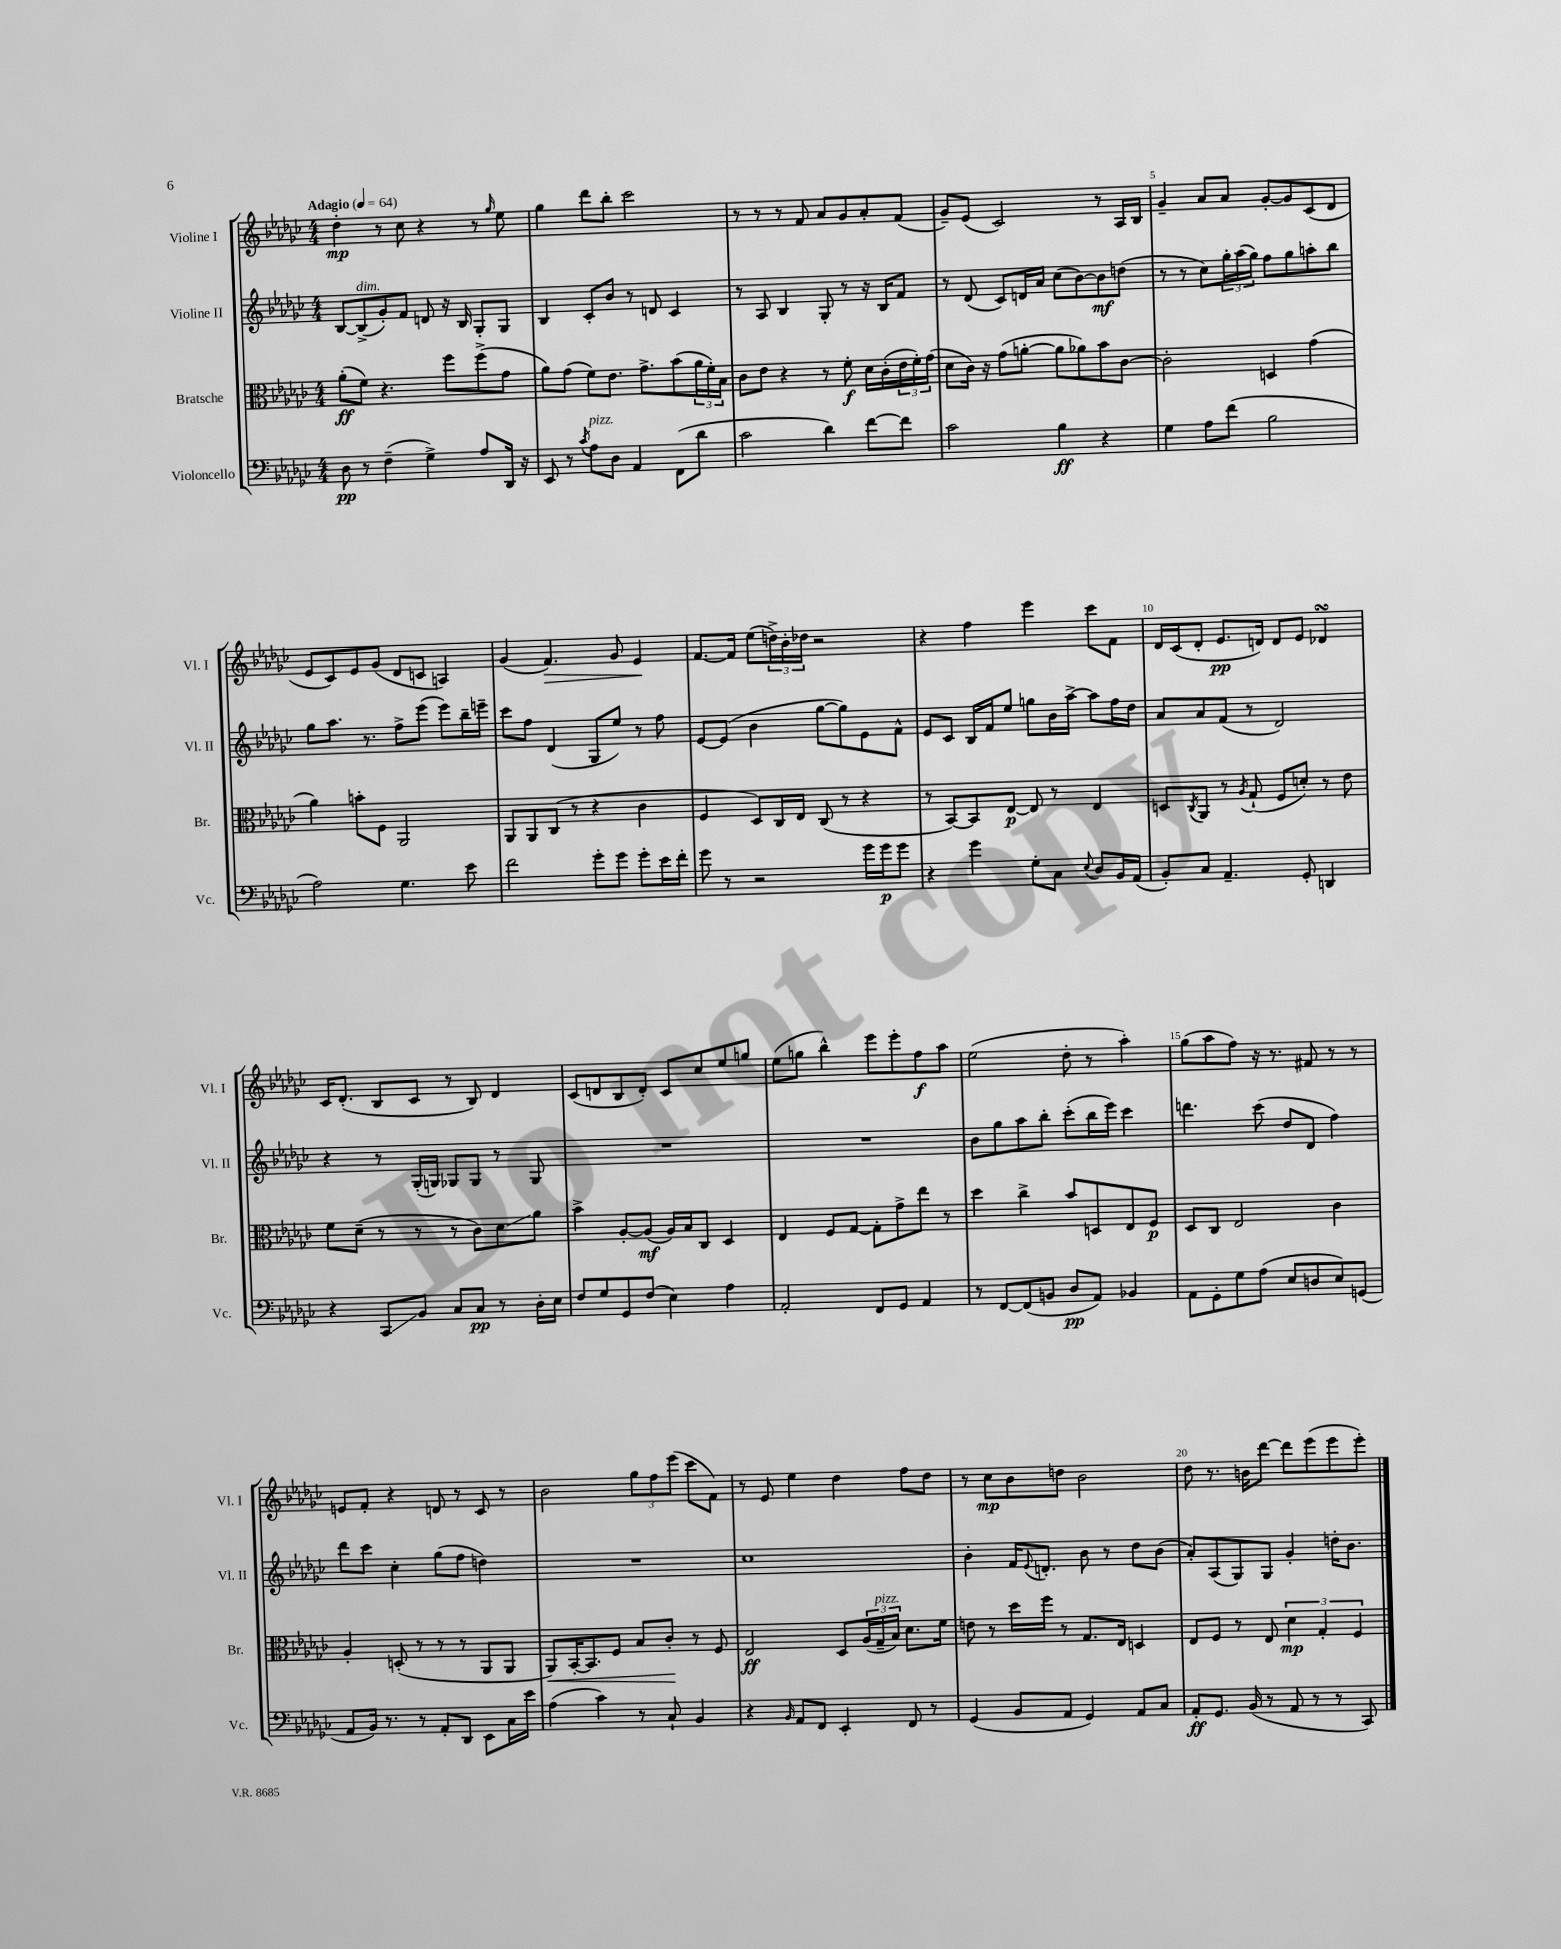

**kern	**kern	**kern	**kern
*staff4	*staff3	*staff2	*staff1
*clefF4	*clefC3	*clefG2	*clefG2
*k[b-e-a-d-g-c-]	*k[b-e-a-d-g-c-]	*k[b-e-a-d-g-c-]	*k[b-e-a-d-g-c-]
*M4/4	*M4/4	*M4/4	*M4/4
*MM64	*MM64	*MM64	*MM64
8D-	(8a-'	[8B-	4dd-'
8r	8f)	(8B-^]	.
(4F~	4.r	8g-')	8r
.	.	8f	8cc-
4G-^)	.	8d	4r
.	8ff	16r	.
.	.	16B-	.
8A-	(8ff^	8G-'	8r
.	.	.	16qqgg-
16DD-	8g-	8G-	8ee-
16r	.	.	.
=	=	=	=
8EE-	8a-)	4B-	4gg-
8r	(8g-	.	.
8qc-	.	.	.
8A-	8f)	8c-'	8ddd-
8D-	8.e-	8b-	8bb-'
4AA-	.	8r	2ccc-
.	8.g-^	.	.
.	.	8d	.
(8FF	(8b-	4c-	.
8d-	24a-	.	.
.	24f')	.	.
.	24B-	.	.
=	=	=	=
2c-	8c-	8r	8r
.	8e-	8A-	8r
.	4r	4B-	8r
.	.	.	8f
4d-)	8r	8G-'	8a-
.	8f'	8r	8g-
[8f	16d-	16r	8a-'
.	(16c-'	16B-	.
8f]	24e-	8f	(8f
.	24f')	.	.
.	(24g-	.	.
=	=	=	=
2c-	8d-	8r	8g-~)
.	16c-)	(8d-	(8e-
.	16r	.	.
.	(8g-	8c-)	2c-)
.	[8a'	16d	.
.	.	16a-	.
4B-	8a]	(8cc-	.
.	8a-)	[8b-)	.
4r	8b-	8b-]	8r
.	[8c-	(8dd	16A-
.	.	.	16B-
=	=	=	=
4G-	2c-']	8r	4g-~
.	.	8r	.
8A-	.	8cc-)	8a-
(8f	.	24gg-'	8a-
.	.	(24aa-	.
.	.	24gg-)	.
2B-	4D	8ff	[8g-'
.	.	8gg-	8g-]
.	(4g-	8aa'	(8c-
.	.	8bb-	8d-
=	=	=	=
2A-)	4a-)	8gg-	8e-
.	.	8.aa-	8c-)
.	8b'	.	8e-
.	.	8.r	.
.	8F	.	(8g-
4.G-	2AA-	8ff^	8d-
.	.	(8eee-	8c
.	.	8eee-)	4A)
8e-	.	16bb-~	.
.	.	16eee~	.
=	=	=	=
2f	8AA-	8ccc-	(4g-
.	8AA-	8ff	.
.	(8C-	(4d-	4.f)
.	8r	.	.
8g-'	4r	8G-	.
8g-	.	8ee-)	8g-
8g-'	4c-	8r	4e-
16e-	.	8ff	.
16f'	.	.	.
=	=	=	=
8g-	4F	[8e-	[8.f
8r	.	(8e-]	.
.	.	.	16f]
2r	8D-)	4b-	(8ee-
.	16C-	.	24dd^)
.	.	.	24b-'
.	16E-	.	.
.	.	.	24dd-
.	(8C-	[8gg-	2r
.	8r	8gg-])	.
16g-	4r	8e-	.
16g-	.	.	.
8g-	.	8f^^	.
=	=	=	=
4r	8r	8e-	4r
.	[8BB-)	8c-	.
4g-	8BB-]	16B-	4ff
.	.	16f	.
.	[8E-	8ee-	.
8G-'	8E-]	8gg	4eee-
8C-	8r	16b-	.
.	.	[16aa-^	.
8qqE-	.	.	.
8D-	4E-	8aa-]	8ccc-
16BB-	.	16ff	8f
(16AA-	.	16dd-	.
=	=	=	=
8BB-')	8D	8a-	16d-
.	.	.	(16c-
.	8qC-	.	.
8C-	8AA-	8a-	8d-'
4.AA-~	8r	(8f	8.e-
.	8qA-	.	.
.	(8G-`	8r	.
.	.	.	16d)
.	8F	2d-)	8d
8GG-'	8d')	.	8e-
4DD	8r	.	4d-
.	8e-	.	.
=	=	=	=
4r	8f	4r	16c-
.	.	.	(8.d-'
.	(8d-~	.	.
8CC-	8r	8r	8B-
8BB-	8r	(16G-'	8c-
.	.	16G)	.
8C-	8r	8G-	8r
8C-	8c-)	8G-	8B-)
8r	8d-	8r	4d-
16D-'	8a-	8G-	.
16E-	.	.	.
=	=	=	=
8F	4b-^	1r	(8c-
8G-	.	.	8d
8GG-	[8A-'	.	8B-
(8F	(8A-]	.	8d')
4E-)	16A-)	.	8c-
.	16B-	.	.
.	8C-	.	8cc-
4A-	4D-	.	8ee-
.	.	.	8gg
=	=	=	=
2AA-'	4E-	1r	(8ee-
.	.	.	8gg
.	8F	.	4bb-^^)
.	[8G-	.	.
8FF	8G-']	.	8eee-
8GG-	8g-^	.	8eee-'
4AA-	8ee-	.	8ff
.	8r	.	8aa-
=	=	=	=
8r	4dd-	8b-	(2ee-
[8FF	.	8gg-	.
(8FF]	4cc-^	8aa-	.
8BB	.	8bb-'	.
8D-	8b-	(8ccc-'	8dd-'
8AA-)	8D	16bb-	8r
.	.	16eee-)	.
4BB-	8E-	4ccc-	4aa-')
.	8F	.	.
=	=	=	=
8AA-	8D-	4.ddd	(8gg-
8GG-'	8C-	.	8aa-
8G-	2E-	.	8ff)
(8A-	.	(8ccc-	16r
.	.	.	8.r
8E-	.	8dd-	.
8D	.	8d-	8f#
8E-)	4c-	4ff)	8r
(8GG	.	.	8r
=	=	=	=
8AA-	4A-'	8ddd-	8e
16BB-)	.	8ccc-	8f'
8.r	.	.	.
.	(8D'	4cc-'	4r
8r	8r	.	.
8AA-'	8r	(8gg-	8d
8DD-	8r	8ff	8r
8EE-	8AA-	4dd)	8c-
16C-	8AA-	.	8r
16e-	.	.	.
=	=	=	=
(4A-	8AA-)	1r	2b-
.	[16BB-'	.	.
.	8.BB-]	.	.
4c-)	.	.	.
.	8F	.	.
8r	8B-	.	12gg-
.	.	.	12ff
8C-`	8c-'	.	.
.	.	.	(12eee-
4BB-	8r	.	8ccc-
.	8F	.	8f)
=	=	=	=
4r	2E-	1cc-	8r
.	.	.	8e-
16qqBB-	.	.	.
8AA-	.	.	4ee-
8FF	.	.	.
4EE-'	8D-	.	4dd-
.	(24A-	.	.
.	24G-~	.	.
.	24B-)	.	.
8FF	8.d-	.	8ff
8r	.	.	8dd-
.	16f	.	.
=	=	=	=
(4GG-	8e	4b-'	8r
.	8r	.	8cc-
8BB-	16dd-	16f	8b-
.	.	8qqe-	.
.	16ff	8.d'	.
8AA-	8r	.	8dd
4GG-)	8.G-	8b-	2b-
.	.	8r	.
.	16E-	.	.
8AA-	4D	8dd-	.
8C-	.	(8b-	.
=	=	=	=
8AA-'	8E-	8a-')	8dd-
8.GG-	8F	(8A-	8.r
.	8r	8G-)	.
(16BB-	.	.	16b
8r	8E-	8G-	[8ddd-
8AA-	6d-	4g-'	8ddd-]
8r	.	.	(8eee-
.	6G-'	.	.
8r	.	16dd'	8eee-
.	.	8.b-	.
.	6F	.	.
8CC-)	.	.	8eee-')
==	==	==	==
*-	*-	*-	*-
